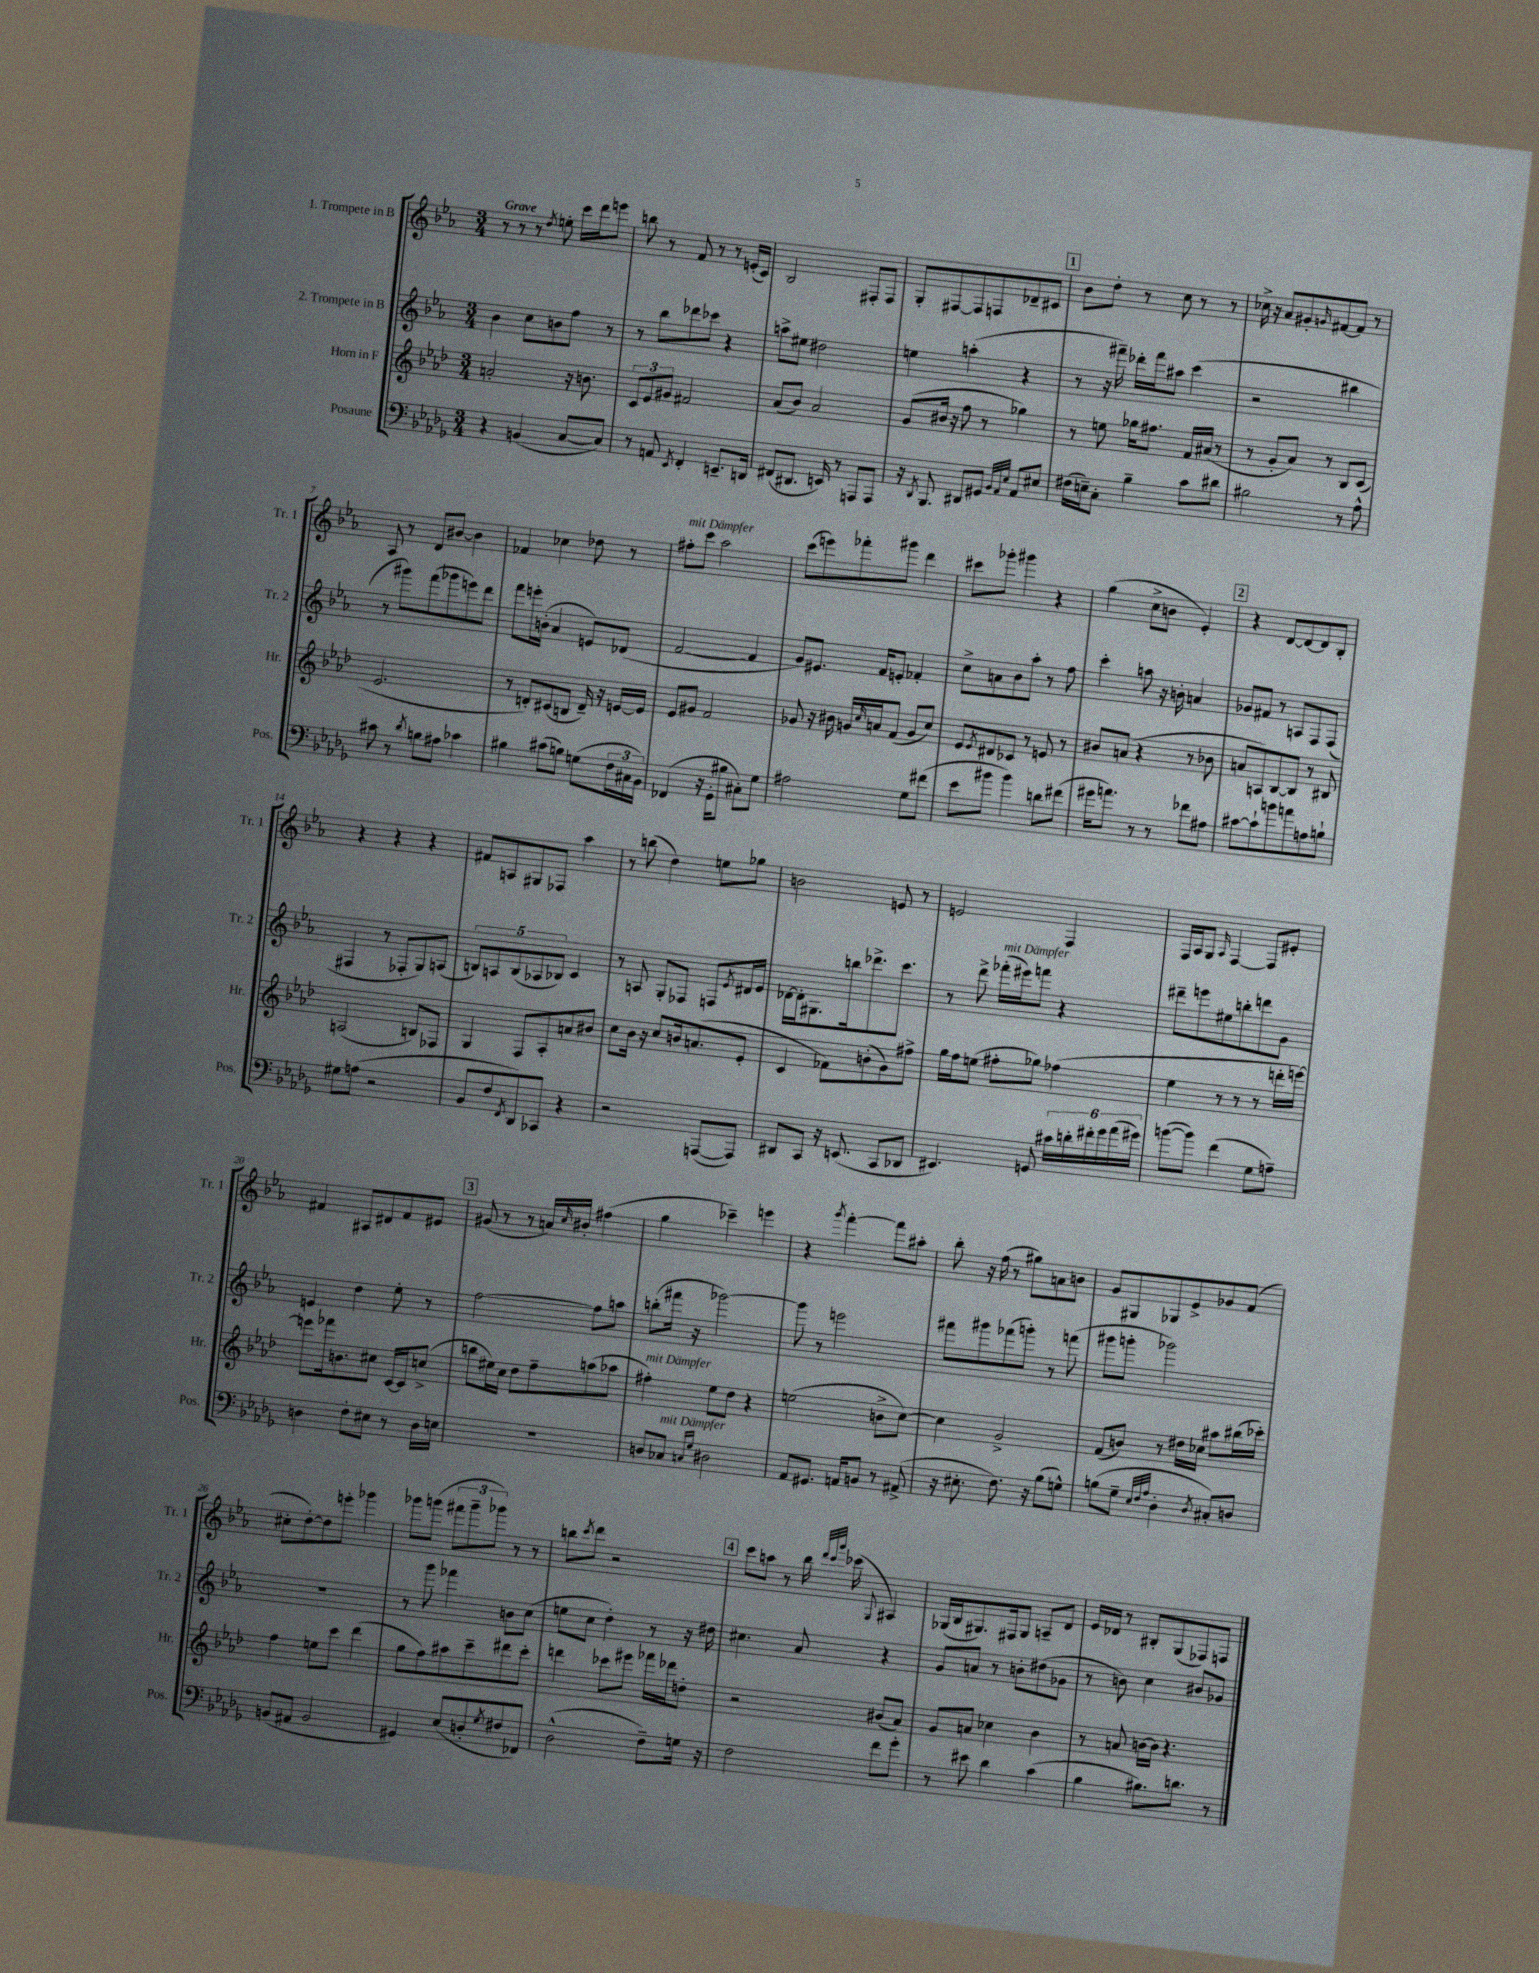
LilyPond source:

<<
\new StaffGroup <<
\new Staff = "s0" \with { instrumentName = "1. Trompete in B" shortInstrumentName = "Tr. 1" } {
    \clef treble \key ees \major \numericTimeSignature \time 3/4 \tempo "Grave"
    r8 r8 r8 \acciaccatura { d''8 } e''8-. c'''16 d'''16 e'''8 |
    b''8 r8 f'8 r8 r8 e'16-.( c'16) |
    bes2 fis8-. fis8 |
    g8-. fis8~ fis8 f8 des'8-- cis'8 |
    \mark \markup { \box "1" } bes'8 d''8-. r8 c''8 r8 r8 |
    ces''16-> r16 aes'8 gis'8-. \grace { g'16 } fis'8~ fis'8 r8 |
    aes8 r8 d'8 bis'8~ bis'4 |
    fes'4 ces''4 des''8 r8 |
    fis''8-.^\markup { \italic "mit Dämpfer" } c'''8 aes''2 |
    c'''8( e'''8) fes'''8-. gis'''8 d'''4 |
    cis'''8 ges'''8-. gis'''4 r4 |
    g''4( c''8-> b'8 ees'4-.) |
    \mark \markup { \box "2" } r4 d'8~ d'8~ d'8 bes8-. |
    r4 r4 r4 |
    fis'8 a8 gis8 fes8 aes''4 |
    r8 b''8( d''4) e''8 ges''8 |
    b'2 e'8 r8 |
    e'2 f4 |
    f16 aes16 g8 \grace { aes16 } f4~ f8 eis'8-. |
    fis'4 ais8 dis'8 fis'8 eis'8 |
    \mark \markup { \box "3" } gis'8( r8 r8 a'16) \grace { c''16 } bis'16-. fis''4( |
    g''4 ces'''4--) e'''4 |
    r4 \acciaccatura { g'''8 } f'''4~-. f'''8 ais''8-. |
    bes''8-. r16 f''16( r8 gis''8) a'8 b'8 |
    g'8 gis8 ges8 ees'8-> ges'8 f'8( |
    cis''8-. d''8~-.) d''8 e'''8-. ges'''4 |
    ges'''8 g'''8( \tuplet 3/2 { fis'''8 g'''8-- ges'''8) } r8 r8 |
    b''8 \acciaccatura { c'''8 } d'''8 r2 |
    \mark \markup { \box "4" } c'''8 a''8 r8 bes''16 \grace { d'''32 c'''32 g'''32 } ces'''16( \appoggiatura { g8 } ais4) |
    ges16( bes16 gis8.) fis16 gis8 a8-- d'8 |
    ees'16 des'16 r8 bis8-. g8( fes8) f8 \bar "|." |
}
\new Staff = "s1" \with { instrumentName = "2. Trompete in B" shortInstrumentName = "Tr. 2" } {
    \clef treble \key ees \major \numericTimeSignature \time 3/4
    bes'4 c''8 b'8 f''8 r8 |
    r8 bes''8 des'''8 ces'''8 r4 |
    a''8-> eis''8 dis''2 |
    e''4 a''4-.( r4 |
    \mark \markup { \box "1" } r8 r16 fis'''16--) des'''16-. fis'''16 ais''8 c'''4( |
    r2 bis''4 |
    r8 gis'''8) f'''8( ges'''8 e'''8) d'''8 |
    f'''8 e'''16-. b'16-.( aes'4 e'8) des'8( |
    f'2~ f'4 |
    g'8) eis'8. f'16 e'8-. fes'4-. |
    c''8-> a'8 bes'8 aes''8-. r8 f''8 |
    c'''4-. a''8 r16 b'16-. a'4 |
    \mark \markup { \box "2" } ges'8 fis'8 r8 a8 f8 f8( |
    fis4 r8 fes8-. g8) a8( |
    \tuplet 5/4 { b8) a8 b8( aes8 bes8) } c'4 |
    r8 a8 g8-. fes8 f8 \acciaccatura { ees'8 } dis'16 ees'16 |
    des'16~ des'16-. gis8. b''16 des'''8.-> c'''8. |
    r8 d'''8-> fes'''16-.^\markup { \italic "mit Dämpfer" }( eis'''16) f'''8 r4 |
    dis'''8-- e'''8 eis''8 b''8-. d'''8 g'8 |
    e'4 d''4 ees''8-. r8 |
    \mark \markup { \box "3" } f''2~ f''8 a''8 |
    b''8-.( fis'''16 r16 ges'''2~) |
    ges'''8 r8 e'''2 |
    fis'''8 gis'''8 fes'''8( g'''8-.) r8 f'''8( |
    gis'''8 g'''8-. ges'''2) |
    R2. |
    r8 g'''8 fes'''4 b'8 c''8( |
    e''8 c''8 d''4-.) r8 r16 dis''16 |
    \mark \markup { \box "4" } cis''4. aes'8 r4 |
    g'8 a'8 r8 b'8-. dis''8( ges'8 |
    r8 b'8) c''4 bis'8 ges'8 \bar "|." |
}
\new Staff = "s2" \with { instrumentName = "Horn in F" shortInstrumentName = "Hr." } {
    \clef treble \key aes \major \numericTimeSignature \time 3/4
    a'2-. r16 b'8. |
    \tuplet 3/2 { c'8 ees'8 gis'8 } fis'2 |
    aes'8( bes'8) aes'2 |
    g'8( bis'16 r16 f''8 r8 ges''4) |
    \mark \markup { \box "1" } r8 e''8 ges''16 fis''8. f'16 ais'16( r8 |
    r8 g'8-. aes'8) r8 bes8 c'8( |
    ees'2. |
    r8 d'8-.) cis'8( b8 d'16--) r16 e'16~ e'16 |
    ees'8 gis'8 f'2 |
    ges'8 r16 bis'16 g'16 \grace { c''16 } a'16 f'8( g'8 c''8) |
    ees'8 \acciaccatura { ees'8 } dis'8 ces'8 r8 e'8 r8 |
    bis'8 a'8( r4 r8 bes'8 |
    \mark \markup { \box "2" } a'8 a8) bes8~ bes8 r8 bis8 |
    a2( b8) fes8 |
    g4 f8 aes8-. a'8 bis'8 |
    c''8 bes'16 r16 c''8 b'16 a'8.( ees'8-. |
    c'4 fes'8) b'8-.( g'8) fis''8-> |
    g''16 f''16 e''8( fis''8-. ges''8) fes''4( |
    ees''4 r8 r8 r8 d'''16-. e'''16~) |
    e'''8 fes'''16 b'8. cis''8 c'16~ c'16 c''8->( |
    \mark \markup { \box "3" } b''8 eis''16) c''16 des''8 f''8-- a''8( aes''8 |
    fis''4-.^\markup { \italic "mit Dämpfer" }) ees''8 des''8 r4 |
    e''2( b'8-> c''8~) |
    c''4 g'2-> |
    f'8( b'8) r8 dis''16 ces''16 ais''8 bis''16( ces'''16-.) |
    f''4 e''8 c'''8 des'''4( |
    g''8 f''8) ais''8 c'''8-- dis'''8 c'''8-. |
    d'''4 ces'''8 eis'''8 fes'''16 des'''16 d''8-. |
    \mark \markup { \box "4" } r2 bis'8( aes'8) |
    g'8 a'8 ces''4 bes'4 |
    r8 a'8 b'16~ b'16 r4. \bar "|." |
}
\new Staff = "s3" \with { instrumentName = "Posaune" shortInstrumentName = "Pos." } {
    \clef bass \key des \major \numericTimeSignature \time 3/4
    r4 b,4( c8~ c8) |
    r8 a,8 \acciaccatura { ees,8 } f,4-. e,8.-- d,16 |
    fis,8( dis,8. e,16) r8 a,,8 a,,8 |
    r16 \acciaccatura { des,8 } bes,,8. dis,8 gis,8 \grace { bes,32 aes,32 ees32 } aes,8 eis8 |
    \mark \markup { \box "1" } fis16( e16--) c8-. bes4-- c'8 dis'8 |
    bis2 r8 aes8-^ |
    cis'8 r8 \acciaccatura { des'8 } b8 ais8 ces'4 |
    bis4 cis'8( b8) g8( \tuplet 3/2 { f16 cis16 bes,16) } |
    fes,4( r16 ges,16-. bis8 cis8-.) ges8 |
    ais2 ges8 fis'8( |
    ees'8 bis'8 bis'4) d'8 fis'8( |
    gis'16 a'8.) r8 r8 fes'8 ais8 |
    \mark \markup { \box "2" } cis'8~ cis'8-! b'8 a'8 a8 b8-! |
    gis8 a8( r2 |
    bes,8 f8 \acciaccatura { f,8 } des,8) ces,8 r4 |
    r2 a,,8~( a,,8) |
    dis,8 c,8 r16 e,8.( c,8 des,8 |
    eis,4.) g,8 \tuplet 6/4 { cis'16 d'16-. fis'16-. ges'16 aes'16( gis'16) } |
    b'8~( b'8) f'4( ges8 a8--) |
    d4 f8-. eis8 r8 d16 e16 |
    \mark \markup { \box "3" } R2. |
    d8 ces8^\markup { \italic "mit Dämpfer" } \grace { c16 ges16 } dis2 |
    aes,8 gis,8. a,16 b,8 r8 ais,8->( |
    r16 eis8.-. f8.) r16 bes8( g8-^) |
    b8( ges8-- \grace { ees32 f32 aes32 } des4-. \acciaccatura { des8 } cis8-.) d8 |
    b,8( ais,8 b,2 |
    gis,4) ees8( d8-. \acciaccatura { ges8 } fis8 fes,8) |
    des2-^( f8--) g16 r16 |
    \mark \markup { \box "4" } f2 f'8 ges'8-. |
    r8 eis'8 des'4 c'4( |
    bes4 bis8.) d'8. r8 \bar "|." |
}
>>
>>
